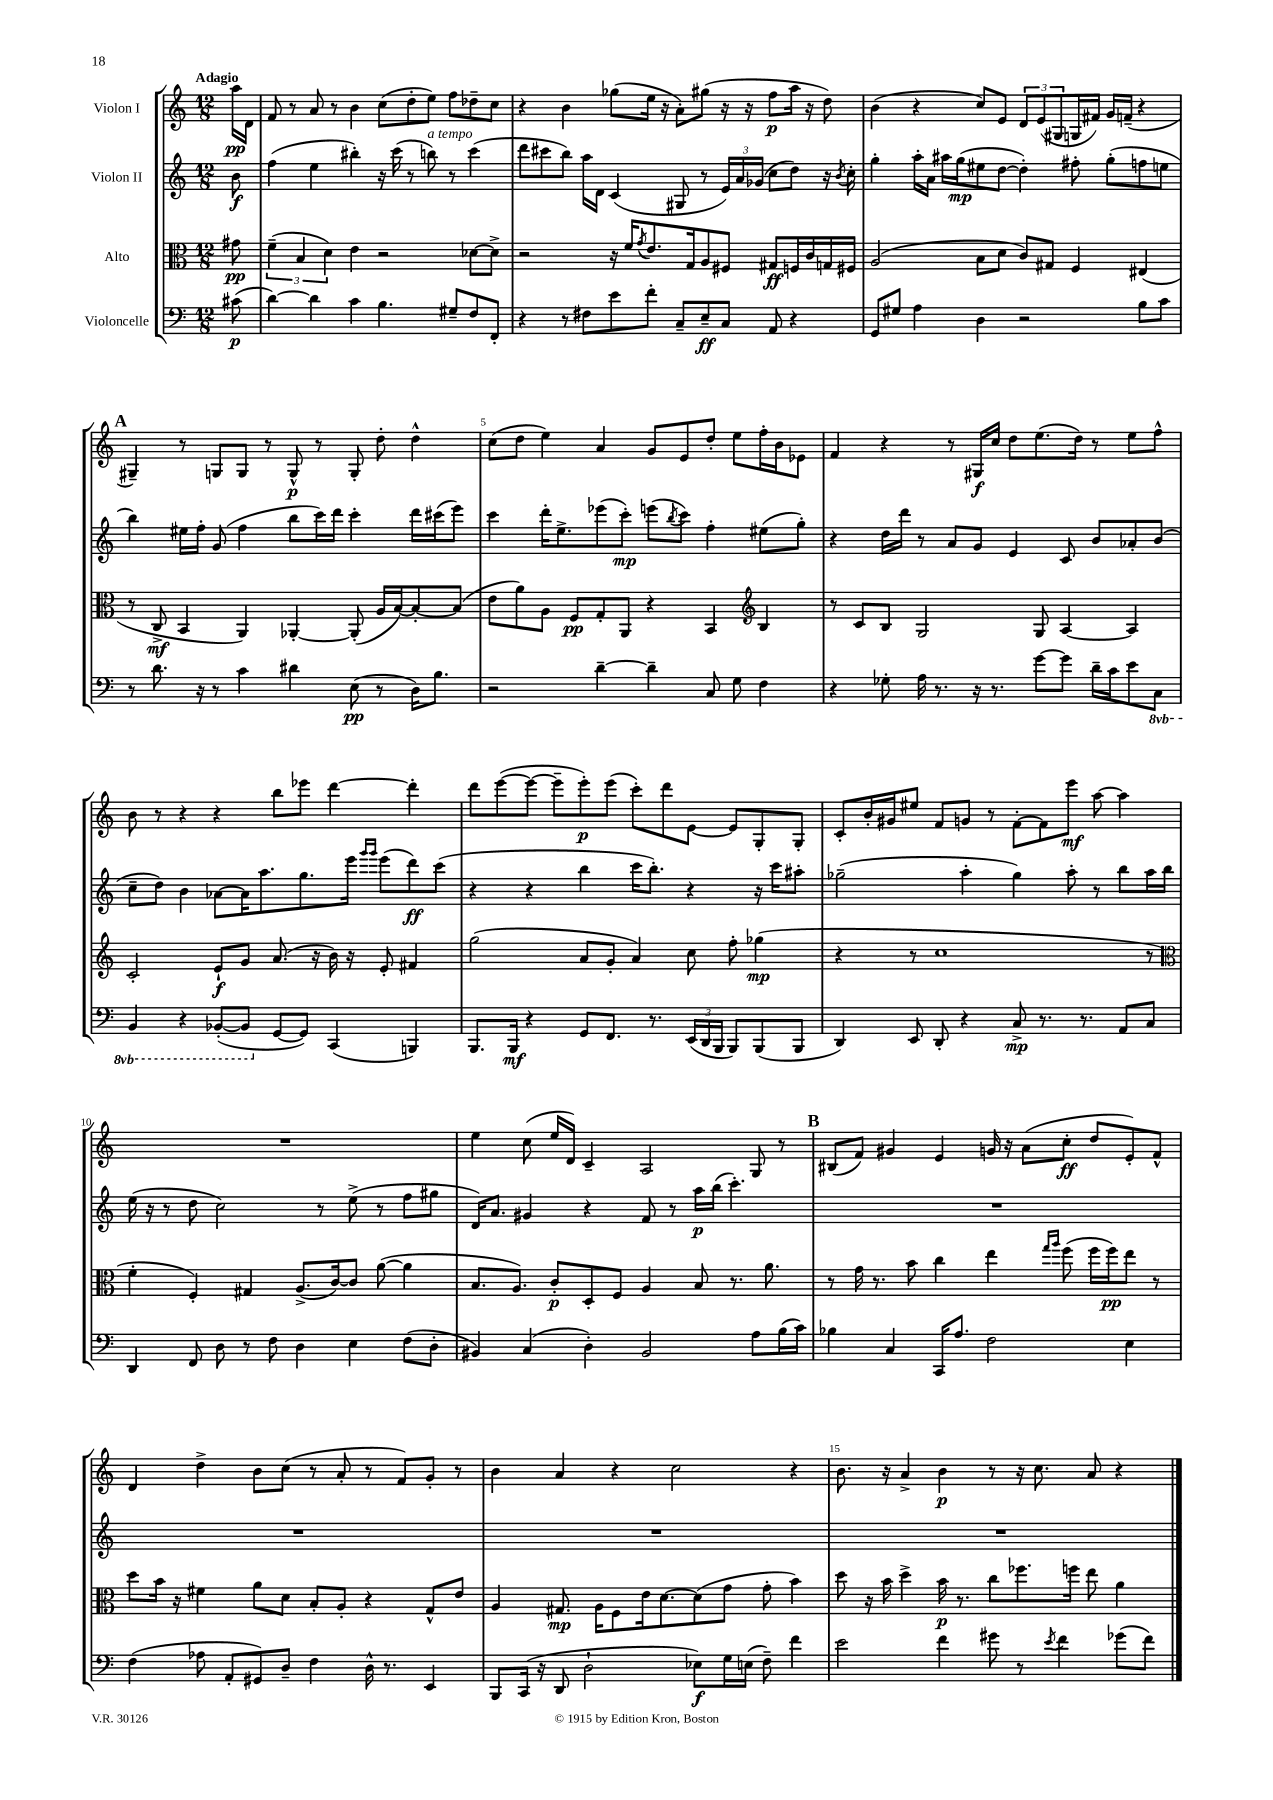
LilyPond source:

<<
\new StaffGroup <<
\new Staff = "s0" \with { instrumentName = "Violon I" } {
    \clef treble \key c \major \numericTimeSignature \time 12/8 \partial 8 \tempo "Adagio"
    a''16\pp d'16 |
    f'8 r8 a'8 r8 b'4 c''8( d''8-. e''8) f''8 des''8-- c''8 |
    r4 b'4 ges''8( e''16 r16 a'8-.) gis''8( r16 r16 f''8\p a''16 r16 d''8) |
    b'4( r4 c''8) e'8 \tuplet 3/2 { d'8 e'8( gis8 } g16 fis'16) g'16 f'16--( r4 |
    \mark \markup { \bold "A" } gis4--) r8 g8 g8 r8 g8-^\p r8 g8-. d''8-. d''4-^ |
    c''8( d''8 e''4) a'4 g'8 e'8 d''8-. e''8 f''16-. b'16 ees'8 |
    f'4 r4 r8 gis16\f c''16 d''8 e''8.( d''16) r8 e''8 f''8-^ |
    b'8 r8 r4 r4 b''8 ees'''8 d'''4~ d'''4-. |
    d'''8 e'''8~( e'''8~ e'''8-- e'''8-.\p) e'''8( c'''8-.) d'''8 e'8~ e'8 g8-. g8-. |
    c'8-. b'16-. gis'16 eis''8 f'8 g'8 r8 f'8~-. f'8 e'''8\mf a''8~ a''4 |
    R1. |
    e''4 c''8( e''16 d'16) c'4-- a2 g8 r8 |
    \mark \markup { \bold "B" } bis8( f'8) gis'4 e'4 g'16 r16 a'8( c''8-.\ff d''8 e'8-.) f'8-^ |
    d'4 d''4-> b'8 c''8( r8 a'8-. r8 f'8) g'8-. r8 |
    b'4 a'4 r4 c''2 r4 |
    b'8. r16 a'4-> b'4\p r8 r16 c''8. a'8 r4 \bar "|." |
}
\new Staff = "s1" \with { instrumentName = "Violon II" } {
    \clef treble \key c \major \numericTimeSignature \time 12/8 \partial 8
    b'8\f |
    f''4( e''4 bis''4-.) r16 c'''16( r8 b''8^\markup { \italic "a tempo" }) r8 c'''4( |
    d'''8 cis'''8 b''8) a''16 d'16 c'4( gis8 r8 \tuplet 3/2 { e'16) a'16 ges'16( } c''8 d''8) r16 \acciaccatura { b'8 } c''16-. |
    g''4-. a''16-. a'16 ais''16 g''16\mp( eis''8 d''8~ d''4-.) fis''8-. g''8-.( f''8 e''8 |
    \mark \markup { \bold "A" } b''4) eis''16 f''16-. g'8( f''4 b''8 c'''16) d'''16 c'''4-. d'''16 cis'''16( e'''8) |
    c'''4 d'''16-. e''8.-> ees'''8( c'''8-.\mp) e'''8( \acciaccatura { b''8 } c'''8) f''4-. eis''8( g''8-.) |
    r4 d''16 d'''16 r8 a'8 g'8 e'4 c'8 b'8 aes'8-. b'8( |
    c''8-- d''8) b'4 aes'8~ aes'16 a''8. g''8. e'''16 \grace { g'''16 g'''16 } e'''8( d'''8\ff) c'''8( |
    r4 r4 b''4 c'''16 b''8.-.) r4 r16 c'''16 ais''8-. |
    ges''2--( a''4-. ges''4) a''8-. r8 b''8 a''16 b''16 |
    e''16( r16 r8 d''8 c''2) r8 e''8->( r8 f''8 gis''8 |
    d'16) a'8. gis'4 r4 f'8 r8 a''16\p b''16( c'''4.-.) |
    \mark \markup { \bold "B" } R1. |
    R1. |
    R1. |
    R1. \bar "|." |
}
\new Staff = "s2" \with { instrumentName = "Alto" } {
    \clef alto \key c \major \numericTimeSignature \time 12/8 \partial 8
    gis'8\pp |
    \tuplet 3/2 { f'4--( b4 d'4) } e'4 r2 des'8~ des'8-> |
    r2 r16 f'16 \acciaccatura { g'8 } e'8. g16 a8 fis8 gis8\ff f16 c'16 g16 fis16 |
    a2( b8 d'8 c'8) gis8 f4 eis4( |
    \mark \markup { \bold "A" } r8 c8->\mf b,4 a,4) aes,4~-. aes,8-.( a16 b16~) b8~-. b8( |
    e'8 a'8) a8 f8\pp g8-. a,8 r4 b,4 \clef treble b4 |
    r8 c'8 b8 g2 g8 a4~ a4 |
    c'2-. e'8-!\f g'8 a'8.( r16 b'16) r16 e'8-. fis'4 |
    g''2( a'8 g'8-. a'4) c''8 f''8-. ges''4\mp( |
    r4 r8 c''1 r8 |
    \clef alto f'4-. f4-.) gis4 a8.->( c'16~) c'8 a'8~( a'4 |
    b8. a8.) c'8-.\p d8-. f8 a4 b8 r8. a'8. |
    \mark \markup { \bold "B" } r8 g'16 r8. b'8 c''4 e''4 \grace { g''16 a''16 } f''8( f''16 f''16\pp) e''8 r8 |
    d''8 b'16 r16 fis'4 a'8 d'8 b8-. a8-. r4 g8-^ e'8 |
    a4 gis8.\mp a16 f8 e'16 d'8.~ d'8( g'8 g'8-. b'4) |
    d''8 r16 b'16 d''4-> b'16\p r8. c''8 fes''8. f''16 e''8 a'4 \bar "|." |
}
\new Staff = "s3" \with { instrumentName = "Violoncelle" } {
    \clef bass \key c \major \numericTimeSignature \time 12/8 \set Staff.ottavationMarkups = #ottavation-simple-ordinals \partial 8
    cis'8\p( |
    d'4~) d'4 c'4 b4. gis8-- f8 f,8-. |
    r4 r8 fis8 e'8 f'8-. c8-- e8--\ff c8 a,8 r4 |
    g,8 gis8 a4 d4 r2 b8 c'8 |
    \mark \markup { \bold "A" } r8 d'8. r16 r8 c'4 dis'4 e8\pp( r8 d16) b8. |
    r2 d'4~-- d'4-- c8 g8 f4 |
    r4 ges8-. a16 r8. r16 r8. g'8~ g'8 d'16-- c'16 e'8 \ottava #-1 c,8 |
    b,,4 r4 bes,,8~-.( bes,,8 \ottava #0 g,8~ g,8) c,4( b,,4) |
    b,,8. b,,16\mf r4 g,8 f,8. r8. \tuplet 3/2 { e,16( d,16 b,,16 } b,,8) b,,8( b,,8 |
    d,4) e,8 d,8-. r4 c8->\mp r8. r8. a,8 c8 |
    d,4 f,8 d8 r8 f8 d4 e4 f8( d8-. |
    bis,4) c4( d4-.) bis,2 a8 b16( c'16) |
    \mark \markup { \bold "B" } bes4 c4 c,16 a8. f2 e4 |
    f4( aes8 a,8-. gis,8) d8-- f4 d16-^ r8. e,4 |
    b,,8 c,16( r16 d,8 d2-! ees8\f) g16 e16( f8--) f'4 |
    e'2 f'4 gis'8 r8 \acciaccatura { e'8 } f'4 ges'8( f'8) \bar "|." |
}
>>
>>
\layout { \context { \Score \override BarNumber.break-visibility = ##(#f #t #t) barNumberVisibility = #(every-nth-bar-number-visible 5) } }
